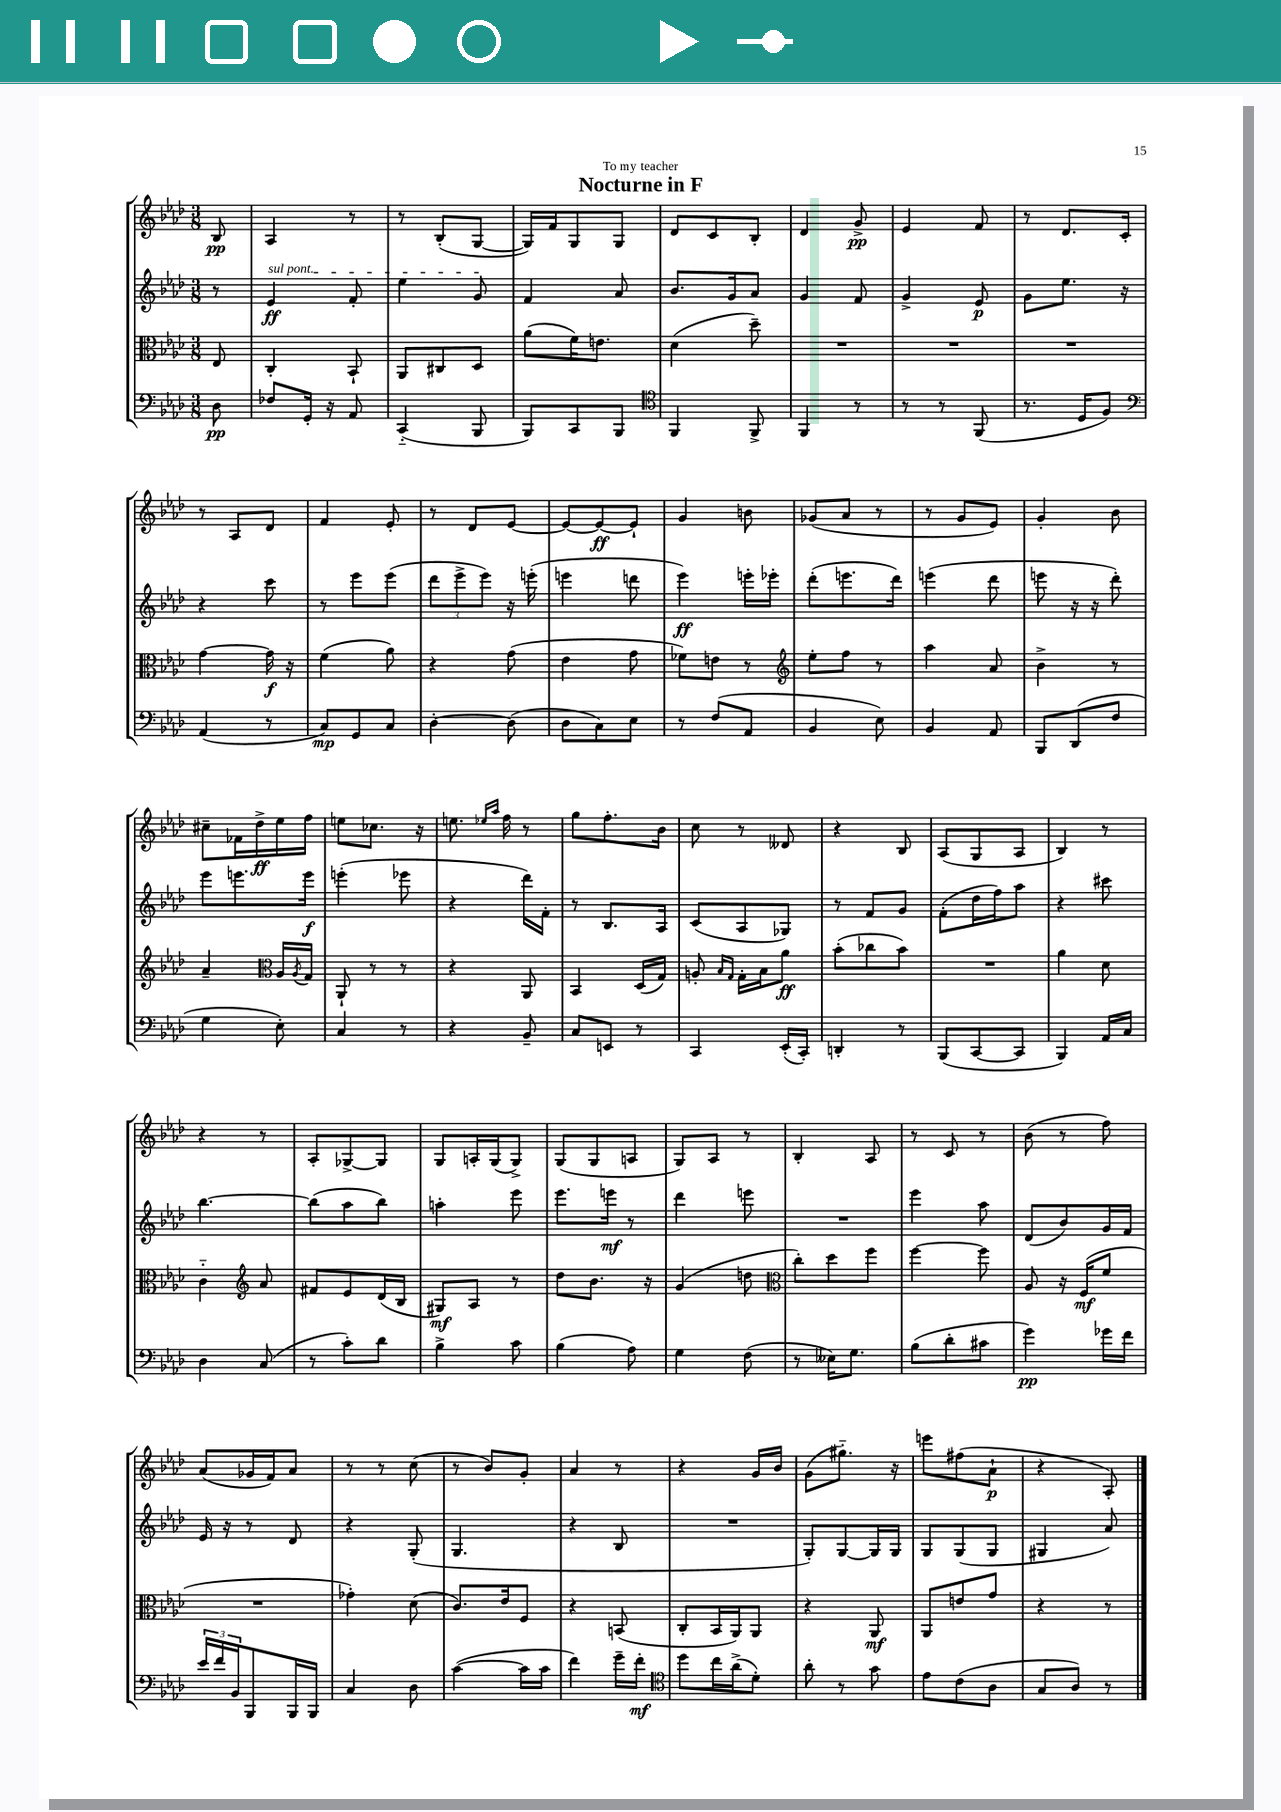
\header { title = "Nocturne in F" dedication = "To my teacher" }
<<
\new StaffGroup <<
\new Staff = "s0" {
    \clef treble \key aes \major \numericTimeSignature \time 3/8 \partial 8
    bes8\pp |
    aes4 r8 |
    r8 bes8-.( g8~ |
    g16) f'16 g8 g8 |
    des'8 c'8 bes8-. |
    des'4 g'8->\pp |
    ees'4 f'8 |
    r8 des'8. c'16-. |
    r8 aes8 des'8 |
    f'4 ees'8-. |
    r8 des'8 ees'8~ |
    ees'8~ ees'8~\ff ees'8-! |
    g'4 b'8 |
    ges'8( aes'8 r8 |
    r8 g'8 ees'8) |
    g'4-. bes'8 |
    cis''8-- fes'16 des''16->\ff ees''16 f''16 |
    e''8 ces''8. r16 |
    e''8. \grace { ees''16 aes''16 } f''16 r8 |
    g''8 f''8.-. bes'16 |
    c''8 r8 deses'8 |
    r4 bes8 |
    aes8( g8 aes8 |
    bes4) r8 |
    r4 r8 |
    aes8-. ges8~-> ges8 |
    g8 a16-. g16( g8->) |
    g8( g8 a8 |
    g8) aes8 r8 |
    bes4-. aes8 |
    r8 c'8 r8 |
    bes'8( r8 f''8) |
    aes'8( ges'16 f'16) aes'8 |
    r8 r8 c''8( |
    r8 bes'8) g'8-. |
    aes'4 r8 |
    r4 g'16 bes'16 |
    g'8( gis''8.-_) r16 |
    e'''8 fis''8( aes'8-!\p |
    r4 aes8-.) \bar "|." |
}
\new Staff = "s1" {
    \clef treble \key aes \major \numericTimeSignature \time 3/8 \partial 8
    r8 |
    \once \override TextSpanner.bound-details.left.text = \markup { \italic "sul pont." } ees'4\ff\startTextSpan f'8-. |
    ees''4 g'8\stopTextSpan |
    f'4 aes'8 |
    bes'8. g'16 aes'8 |
    g'4 f'8 |
    g'4-> ees'8\p |
    g'8 ees''8. r16 |
    r4 c'''8 |
    r8 ees'''8 ees'''8( |
    \tuplet 3/2 { des'''8 ees'''8-> ees'''8) } r16 e'''16-.( |
    e'''4 d'''8 |
    ees'''4\ff) e'''16-. ees'''16-. |
    des'''8-.( e'''8. des'''16) |
    e'''4( des'''8 |
    e'''8 r16 r16 des'''8-.) |
    ees'''8 e'''8. e'''16\f |
    e'''4-.( ees'''8 |
    r4 des'''16) f'16-. |
    r8 bes8. aes16 |
    c'8( aes8 ges8) |
    r8 f'8 g'8 |
    f'8-.( des''16 f''16) aes''8 |
    r4 cis'''8 |
    bes''4.~ |
    bes''8( aes''8 bes''8) |
    a''4-. ees'''8 |
    ees'''8. e'''16\mf r8 |
    des'''4 e'''8 |
    R4. |
    ees'''4 aes''8 |
    des'8( bes'8) g'16 f'16 |
    ees'16 r16 r8 des'8 |
    r4 g8-.( |
    g4. |
    r4 bes8 |
    R4. |
    g8-.) g8~ g16 g16 |
    g8 g8( g8 |
    gis4 aes'8) \bar "|." |
}
\new Staff = "s2" {
    \clef alto \key aes \major \numericTimeSignature \time 3/8 \partial 8
    ees8 |
    c4-. bes,8-! |
    aes,8 cis8 des8 |
    aes'8( f'16) e'8. |
    des'4( des''8--) |
    R4. |
    R4. |
    R4. |
    g'4~ g'16\f r16 |
    f'4( aes'8) |
    r4 g'8( |
    ees'4 g'8 |
    fes'8) e'8 r8 |
    \clef treble ees''8-. f''8 r8 |
    aes''4 aes'8 |
    bes'4-> r8 |
    aes'4-- \clef alto aes16 \acciaccatura { aes8 } g16 |
    aes,8-! r8 r8 |
    r4 aes,8 |
    bes,4 des16( g16) |
    a8-. \grace { bes16 g16 } g16-. bes16 aes'8\ff |
    bes'8-.( ces''8 bes'8) |
    R4. |
    aes'4 des'8 |
    c'4-_ \clef treble aes'8 |
    fis'8 ees'8 des'16( bes16 |
    gis8\mf) aes8 r8 |
    des''8 bes'8. r16 |
    g'4( d''8 |
    \clef alto c''8-.) des''8 f''8 |
    f''4~ f''8 |
    aes8 r16 f16\mf( f'8 |
    R4. |
    ges'4-.) des'8( |
    c'8.) ees'16 f8 |
    r4 b,8( |
    c8-. bes,16 aes,16) aes,8 |
    r4 aes,8\mf |
    aes,8 e'8 g'8 |
    r4 r8 \bar "|." |
}
\new Staff = "s3" {
    \clef bass \key aes \major \numericTimeSignature \time 3/8 \partial 8
    des8\pp |
    fes8 g,16-. r16 aes,8 |
    c,4-_( bes,,8 |
    bes,,8) c,8 bes,,8 |
    \clef tenor f,4 f,8-> |
    f,4 r8 |
    r8 r8 f,8( |
    r8. des16 f8) |
    \clef bass aes,4( r8 |
    c8\mp) g,8 c8 |
    des4~-. des8( |
    des8 c8) ees8 |
    r8 f8( aes,8 |
    bes,4 ees8) |
    bes,4 aes,8 |
    bes,,8 des,8( f8 |
    g4 ees8-.) |
    c4 r8 |
    r4 bes,8-- |
    c8 e,8 r8 |
    c,4 ees,16-.( c,16-.) |
    d,4-. r8 |
    bes,,8( c,8~ c,8 |
    bes,,4) aes,16 c16 |
    des4 c8( |
    r8 c'8-.) des'8 |
    bes4-> c'8 |
    bes4( aes8) |
    g4 f8( |
    r8 eeses16) g8. |
    bes8( des'8-. cis'8 |
    g'4\pp) ges'16 f'16 |
    \tuplet 3/2 { ees'16 f'16 bes,16 } bes,,8 bes,,16 bes,,16 |
    c4 des8 |
    c'4~( c'16 c'16 |
    f'4) g'16-- f'16-.\mf |
    \clef tenor des''8 c''16 aes'16->( des'8-.) |
    aes'8-. r8 g'8 |
    ees'8 c'8( aes8 |
    g8 aes8) r8 \bar "|." |
}
>>
>>
\layout { \context { \Score \remove "Bar_number_engraver" } }
